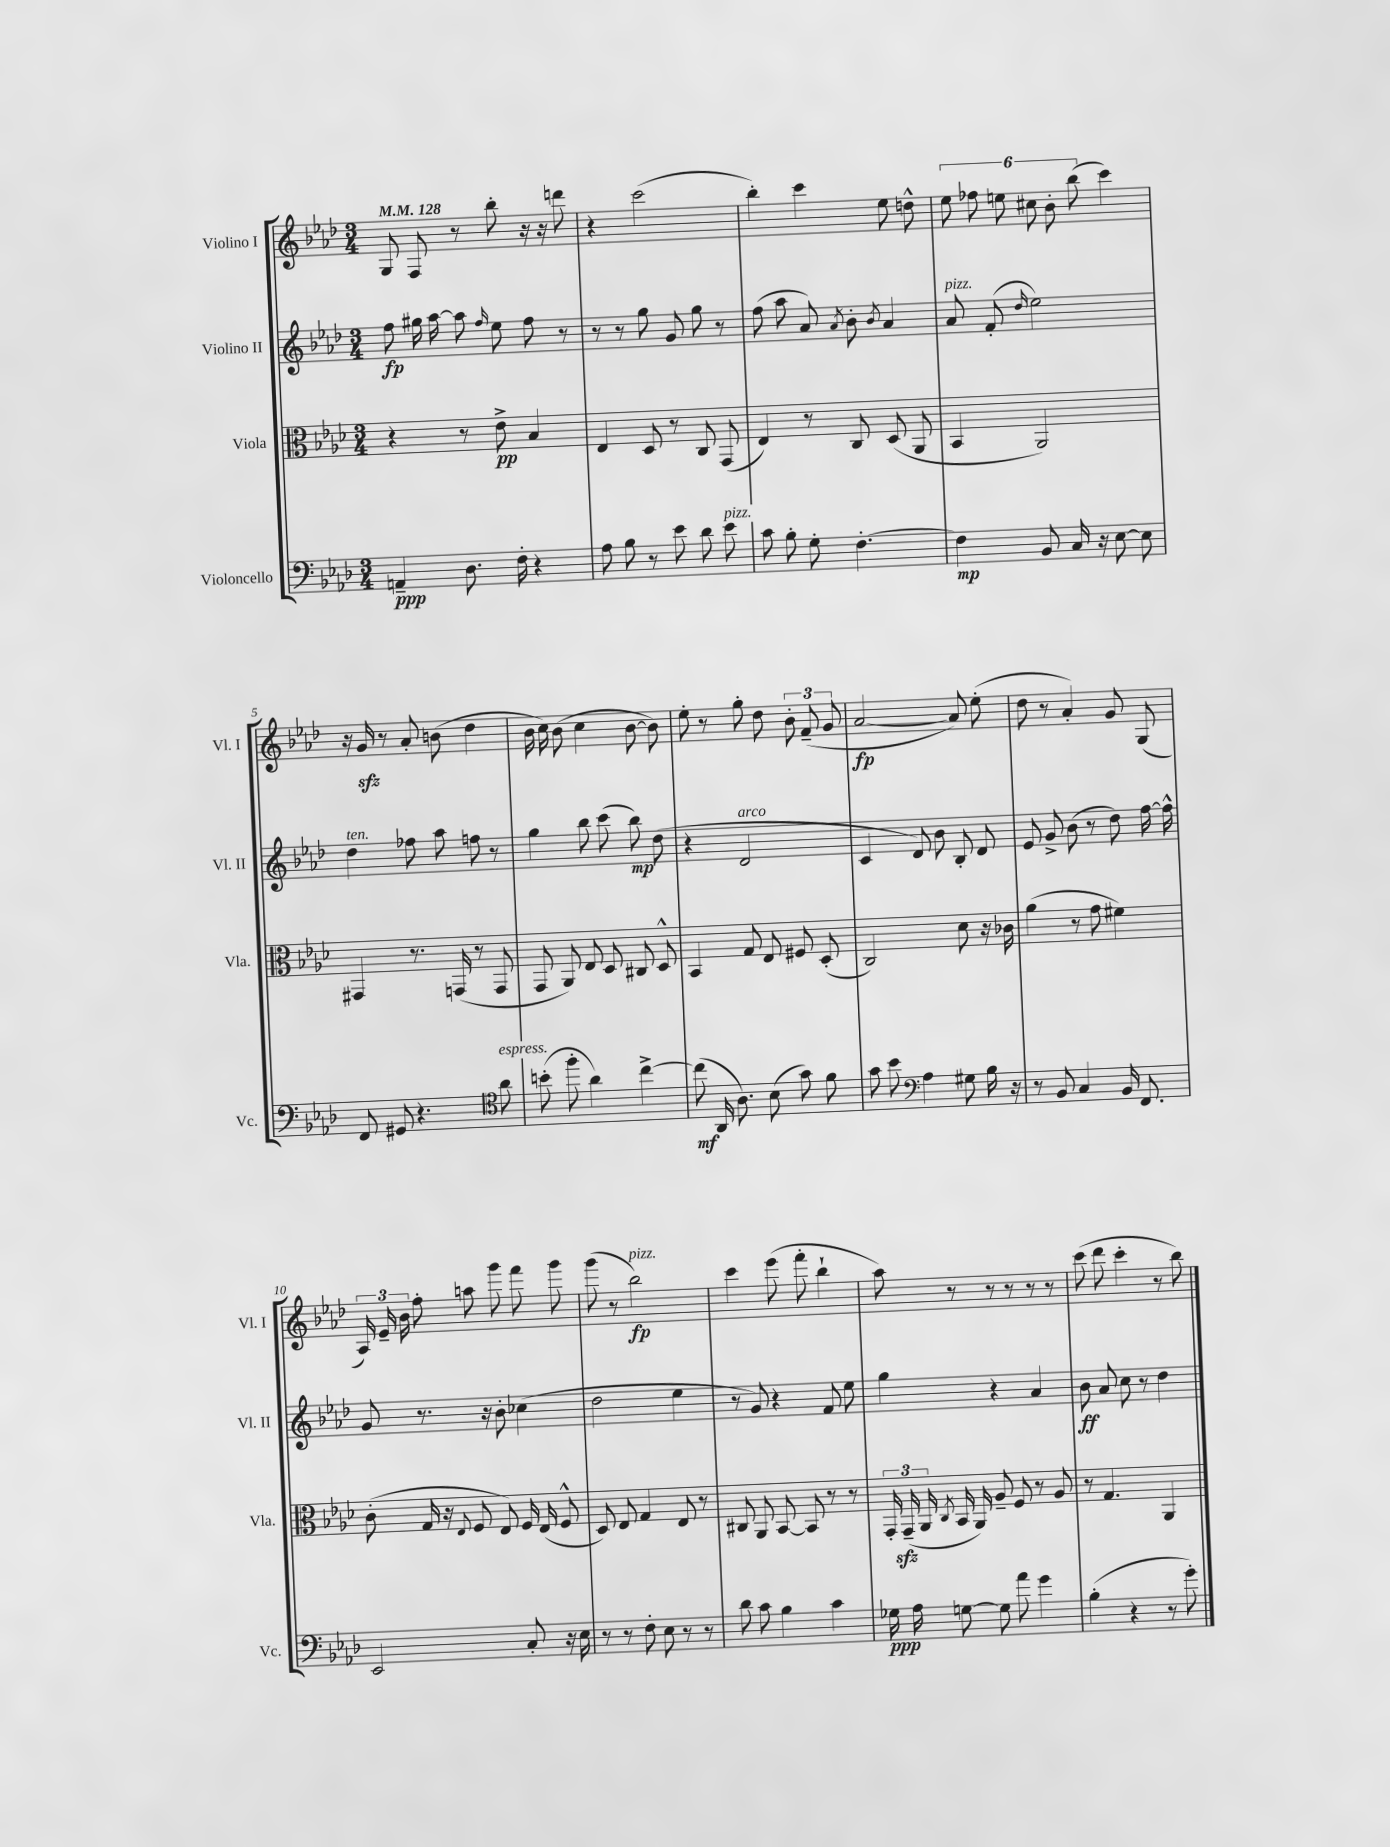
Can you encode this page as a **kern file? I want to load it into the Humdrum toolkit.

**kern	**kern	**kern	**kern
*staff4	*staff3	*staff2	*staff1
*clefF4	*clefC3	*clefG2	*clefG2
*k[b-e-a-d-]	*k[b-e-a-d-]	*k[b-e-a-d-]	*k[b-e-a-d-]
*M3/4	*M3/4	*M3/4	*M3/4
*MM128	*MM128	*MM128	*MM128
4AA~/	4r	8ff\	8G/
.	.	16gg#\	8F/
.	.	[16aa-\	.
8.D-\	8r	8aa-\]	8r
.	.	16qqff/	.
.	8e-^\	8ee-\	8bb-'\
16F'\	.	.	.
4r	4B-/	8ff\	16r
.	.	.	16r
.	.	8r	8ddd\
=	=	=	=
8A-\	4E-/	8r	4r
8B-\	.	8r	.
8r	8D-/	8gg\	(2ccc\
8e-\	8r	8g/	.
8d-\	8C/	8gg\	.
8e-\	(8GG/	8r	.
=	=	=	=
8c\	4E-/)	(8ff\	4bb-'\)
8B-'\	.	8aa-\	.
8G'\	8r	8a-/)	4ccc\
.	.	8qa-/	.
[4.F'\	8C/	8b-'\	.
.	.	8qb-/	.
.	(8D-/	4a-/	8ee-\
.	8AA-/	.	8dd^^\
=	=	=	=
4F\]	4BB-/	8a-/	12ee-\
.	.	.	12ff-\
.	.	(8f'/	.
.	.	.	12ee\
.	.	16qqdd-/	.
8BB-/	2AA-/)	2ee-\)	12cc#\
.	.	.	12b-'\
16C/	.	.	.
.	.	.	(12bb-\
16r	.	.	.
[8E-\	.	.	4ccc\)
8E-\]	.	.	.
=	=	=	=
8FF/	4GG#/	4dd-\	16r
.	.	.	16g/
8GG#/	.	.	8r
4.r	8.r	8ff-\	8a-'/
.	.	8aa-\	(8b\
.	(16GG/	.	.
.	8r	8ff\	4dd-\
*clefC4	*	*	*
8a-\	8GG/	8r	.
=	=	=	=
(8b'\	8GG/	4gg\	16b-\
.	.	.	16cc\)
8ff'\	8AA-/)	.	(8b-\
4a-\)	8E-/	8bb-\	4cc\
.	8D-/	(8ccc\	.
[4cc^\	8C#/	8bb-\)	[8b-\
.	8D-^^/	(8dd-\	8b-\])
=	=	=	=
(8cc\]	4BB-/	4r	8ee-'\
16AA-/	.	.	8r
8.A-\)	.	.	.
.	8G/	2d-/	8gg'\
(8B-\	8E-/	.	8dd-\
8g\)	8F#/	.	12b-'\
.	.	.	(12f~/
8f\	(8D-'/	.	.
.	.	.	12g/
=	=	=	=
8g\	2C/)	4c/	[2a-/
8b-\	.	.	.
*clefF4	*	*	*
4A-\	.	8d-/)	.
.	.	8b-\	.
8G#\	8d-\	8B-'/	8a-/])
16B-\	16r	8d-/	(8ee-'\
16r	16c-\	.	.
=	=	=	=
8r	(4a-\	8e-/	8dd-\
8BB-/	.	8g^/	8r
4C/	8r	(8b-\	4a-'/)
.	8g\	8r	.
16BB-/	4f#\)	8dd-\)	8g/
8.FF/	.	.	.
.	.	[16ff\	(8G/
.	.	16ff^^\]	.
=	=	=	=
2EE-/	(8c'\	8g/	24A-/)
.	.	.	24e-~/
.	.	.	24b-\
.	16G/	8.r	8ff'\
.	16r	.	.
.	8qqE-/	.	.
.	8F/	.	8aa\
.	.	16r	.
.	8E-/)	8b-'\	8ggg\
8C'/	16F/	(4cc-\	8fff\
.	(16E-/	.	.
16r	8F^^/	.	8ggg\
16E-\	.	.	.
=	=	=	=
8r	8D-/)	2dd-\	(8ggg\
8r	8E-/	.	8r
8F'\	4G/	.	2bb-\)
8E-\	.	.	.
8r	8E-/	4ee-\	.
8r	8r	.	.
=	=	=	=
8d-\	8C#/	8r	4ccc\
8c\	8AA-/	8g/)	.
4B-\	[8BB-/	4r	(8eee-\
.	8BB-/]	.	8fff'\
4c\	8r	8f/	4bb-`\
.	8r	8ee-\	.
=	=	=	=
16G-\	24GG'/	4gg\	8aa-\)
.	(24GG~/	.	.
16A-\	.	.	.
.	24AA-/	.	.
.	8qC/	.	.
[8G\	16BB-/	.	8r
.	16AA-/)	.	.
8G\]	8A-~/	4r	8r
8a-\	8F/	.	8r
4g\	8r	4a-/	8r
.	8A-/	.	8r
=	=	=	=
(4B-'\	8r	8b-\	(8ccc\
.	4.G/	8a-/	8ddd-\
4r	.	8cc\	4ccc'\
.	.	8r	.
8r	4AA-/	4dd-\	8r
8g'\)	.	.	8bb-\)
==	==	==	==
*-	*-	*-	*-
